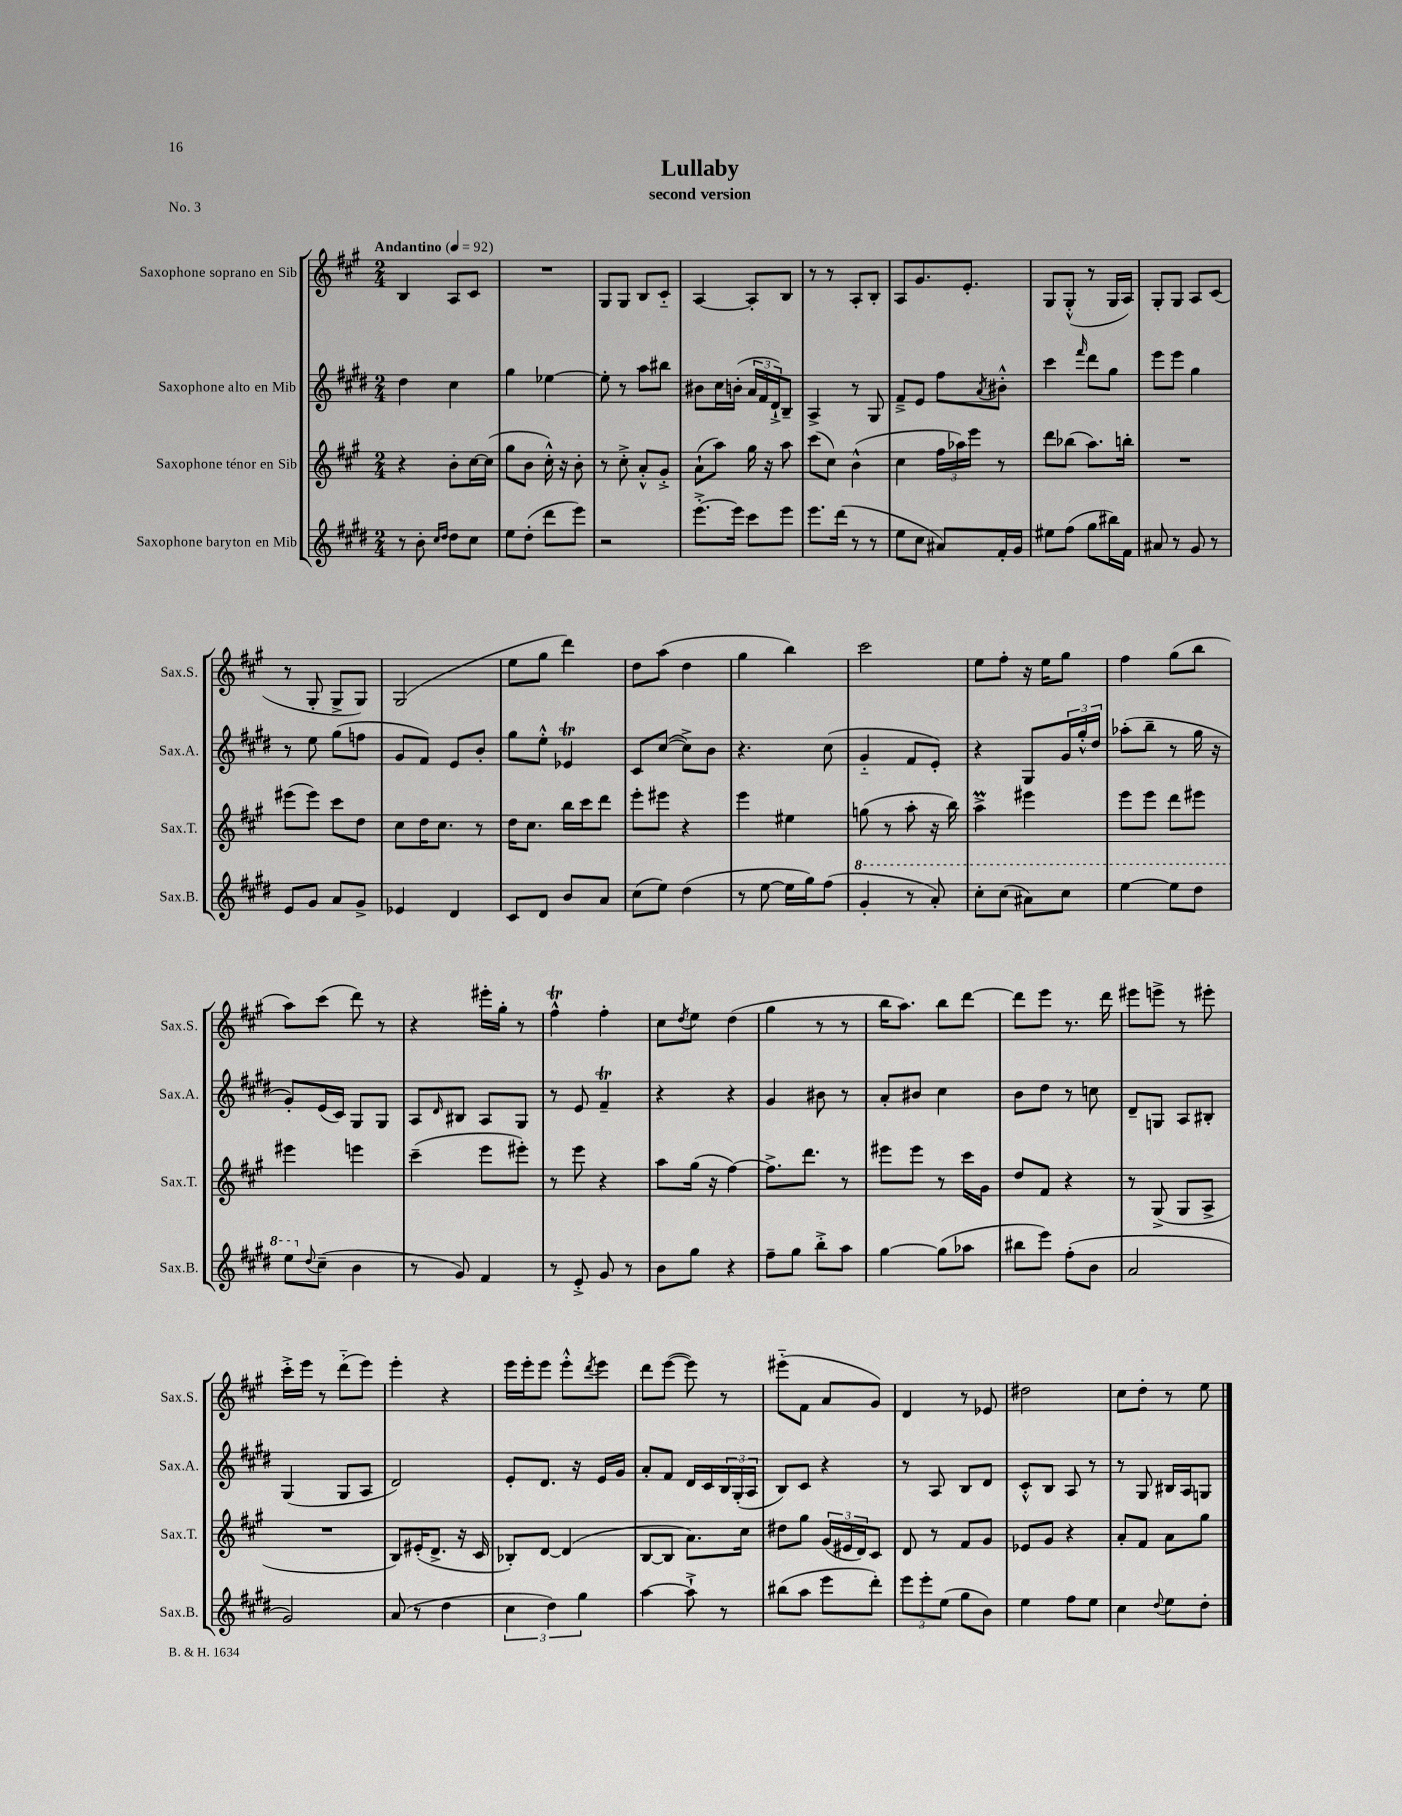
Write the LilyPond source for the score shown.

\header { title = "Lullaby" subtitle = "second version" piece = "No. 3" }
<<
\new StaffGroup <<
\new Staff = "s0" \with { instrumentName = "Saxophone soprano en Sib" shortInstrumentName = "Sax.S." } {
    \clef treble \key a \major \numericTimeSignature \time 2/4 \tempo "Andantino" 4 = 92
    b4 a8 cis'8 |
    R2 |
    gis8 gis8 b8 cis'8-_ |
    a4~ a8-. b8 |
    r8 r8 a8-. b8-. |
    a8 gis'8. e'8.-. |
    gis8 gis8-.-^( r8 gis16 a16) |
    gis8-. gis8 a8 cis'8( |
    r8 gis8-. gis8-> gis8) |
    gis2( |
    e''8 gis''8 d'''4) |
    d''8 a''8( d''4 |
    gis''4 b''4) |
    cis'''2 |
    e''8 fis''8-. r16 e''16 gis''8 |
    fis''4 gis''8( b''8 |
    a''8) cis'''8( d'''8) r8 |
    r4 eis'''16-. gis''16-. r8 |
    fis''4-^\trill fis''4-. |
    cis''8 \acciaccatura { d''8 } e''8 d''4( |
    gis''4 r8 r8 |
    b''16 a''8.) b''8 d'''8~ |
    d'''8 e'''8 r8. d'''16 |
    eis'''8 e'''8-> r8 eis'''8-. |
    cis'''16-.-> e'''16 r8 d'''8-_( e'''8) |
    e'''4-. r4 |
    e'''16 e'''16-. e'''8 e'''8-.-^ \acciaccatura { d'''8 } e'''8 |
    d'''8 e'''8~( e'''8) r8 |
    eis'''8-_( fis'8 a'8 gis'8) |
    d'4 r8 ees'8 |
    dis''2 |
    cis''8 d''8-. r8 e''8 \bar "|." |
}
\new Staff = "s1" \with { instrumentName = "Saxophone alto en Mib" shortInstrumentName = "Sax.A." } {
    \clef treble \key e \major \numericTimeSignature \time 2/4
    dis''4 cis''4 |
    gis''4 ees''4~ |
    ees''8-. r8 a''8 bis''8 |
    bis'8 cis''16 b'16-.( \tuplet 3/2 { a'16 fis'16 dis'16-!->) } b8-- |
    a4-> r8 gis8 |
    fis'8---> e'8 fis''8 \acciaccatura { a'8 } bis'8-.-^ |
    cis'''4 \grace { fis'''16 } dis'''8 gis''8 |
    e'''8 e'''8 gis''4 |
    r8 e''8 gis''8( f''8 |
    gis'8 fis'8) e'8 b'8-. |
    gis''8 e''8-.-^ ees'4\trill |
    cis'8 cis''8~( cis''8->) b'8 |
    r4. cis''8( |
    gis'4-_ fis'8 e'8-.) |
    r4 gis8 \tuplet 3/2 { gis'16 gis''16-.-^ dis''16 } |
    aes''8-.( b''8-- r8 gis''16 r16 |
    gis'8-.) e'16( cis'16) gis8 gis8 |
    a8 \grace { dis'16 } bis8 a8 gis8 |
    r8 e'8 fis'4--\trill |
    r4 r4 |
    gis'4 bis'8 r8 |
    a'8-. bis'8 cis''4 |
    b'8 dis''8 r8 c''8 |
    dis'8-- g8 a8 bis8-. |
    gis4( gis8 a8 |
    dis'2) |
    e'8-. dis'8. r16 e'16 gis'16 |
    a'8-. fis'8 dis'16 cis'16 \tuplet 3/2 { b16 gis16-.( a16 } |
    b8) cis'8 r4 |
    r8 a8 b8 dis'8 |
    cis'8-.-^ b8 a8 r8 |
    r8 gis8 bis16 a16 g8 \bar "|." |
}
\new Staff = "s2" \with { instrumentName = "Saxophone ténor en Sib" shortInstrumentName = "Sax.T." } {
    \clef treble \key a \major \numericTimeSignature \time 2/4
    r4 b'8-. cis''16~ cis''16( |
    gis''8 b'8 cis''16-.-^) r16 b'8-. |
    r8 cis''8-.-> a'8-.-^ gis'8-.-> |
    a'8-!( a''8) gis''16 r16 a''8 |
    cis'''8( cis''8) b'4-^( |
    cis''4 \tuplet 3/2 { fis''16 aes''16) e'''16 } r8 |
    d'''8 bes''8( a''8.) b''16-. |
    R2 |
    eis'''8( eis'''8) cis'''8 d''8 |
    cis''8 d''16 cis''8. r8 |
    d''16 cis''8. b''16 cis'''16 d'''8 |
    e'''8-. eis'''8 r4 |
    e'''4 eis''4 |
    g''8( r8 a''8-. r16 b''16) |
    a''4->\prall eis'''4 |
    e'''8 e'''8 d'''8 eis'''8 |
    eis'''4 e'''4 |
    cis'''4--( e'''8 eis'''8-.) |
    r8 e'''8 r4 |
    a''8 gis''16( r16 fis''4~) |
    fis''8.-> d'''8. r8 |
    eis'''8 eis'''8 r8 cis'''16 gis'16 |
    d''8 fis'8 r4 |
    r8 gis8->( gis8 a8-> |
    R2 |
    b8) eis'16-.( d'8.-> r16 cis'16 |
    bes8-.) d'8~ d'4( |
    b8~ b8 a'8.) cis''16 |
    dis''8 gis''8 \tuplet 3/2 { gis'16( eis'16 d'16) } cis'8 |
    d'8 r8 fis'8 gis'8 |
    ees'8 gis'8 r4 |
    a'8-. fis'8 a'8 gis''8 \bar "|." |
}
\new Staff = "s3" \with { instrumentName = "Saxophone baryton en Mib" shortInstrumentName = "Sax.B." } {
    \clef treble \key e \major \numericTimeSignature \time 2/4
    r8 b'8-. \grace { cis''16 dis''16 } dis''8 cis''8 |
    e''8 dis''8-.( dis'''8 e'''8) |
    r2 |
    e'''8.~-.-> e'''16 cis'''8 e'''8 |
    e'''8. dis'''16( r8 r8 |
    e''8 cis''8 ais'8) fis'16-. gis'16 |
    eis''8 fis''8( gis''8 bis''16) fis'16 |
    ais'8 r8 gis'8 r8 |
    e'8 gis'8 a'8 gis'8-> |
    ees'4 dis'4 |
    cis'8 dis'8 b'8 a'8 |
    cis''8( e''8) dis''4( |
    r8 e''8~ e''16 gis''16) fis''8( |
    \ottava #1 gis''4-. r8 a''8-.) |
    cis'''8-. cis'''8( ais''8) cis'''8 |
    e'''4~ e'''8 dis'''8 |
    e'''8 \ottava #0 \appoggiatura { dis''8 } cis''8--( b'4 |
    r8 gis'8) fis'4 |
    r8 e'8-.-> gis'8 r8 |
    b'8 gis''8 r4 |
    fis''8-- gis''8 b''8-.-> a''8 |
    gis''4~ gis''8( aes''8 |
    bis''8 e'''8) fis''8-.( b'8 |
    a'2 |
    gis'2) |
    a'8( r8 dis''4 |
    \tuplet 3/2 { cis''4 dis''4) gis''4 } |
    a''4~ a''8-!-> r8 |
    bis''8( a''8 e'''8 dis'''8-.) |
    \tuplet 3/2 { e'''8 e'''8-. e''8( } gis''8 b'8) |
    e''4 fis''8 e''8 |
    cis''4 \appoggiatura { dis''8 } e''8 dis''8-. \bar "|." |
}
>>
>>
\layout { \context { \Score \remove "Bar_number_engraver" } }
